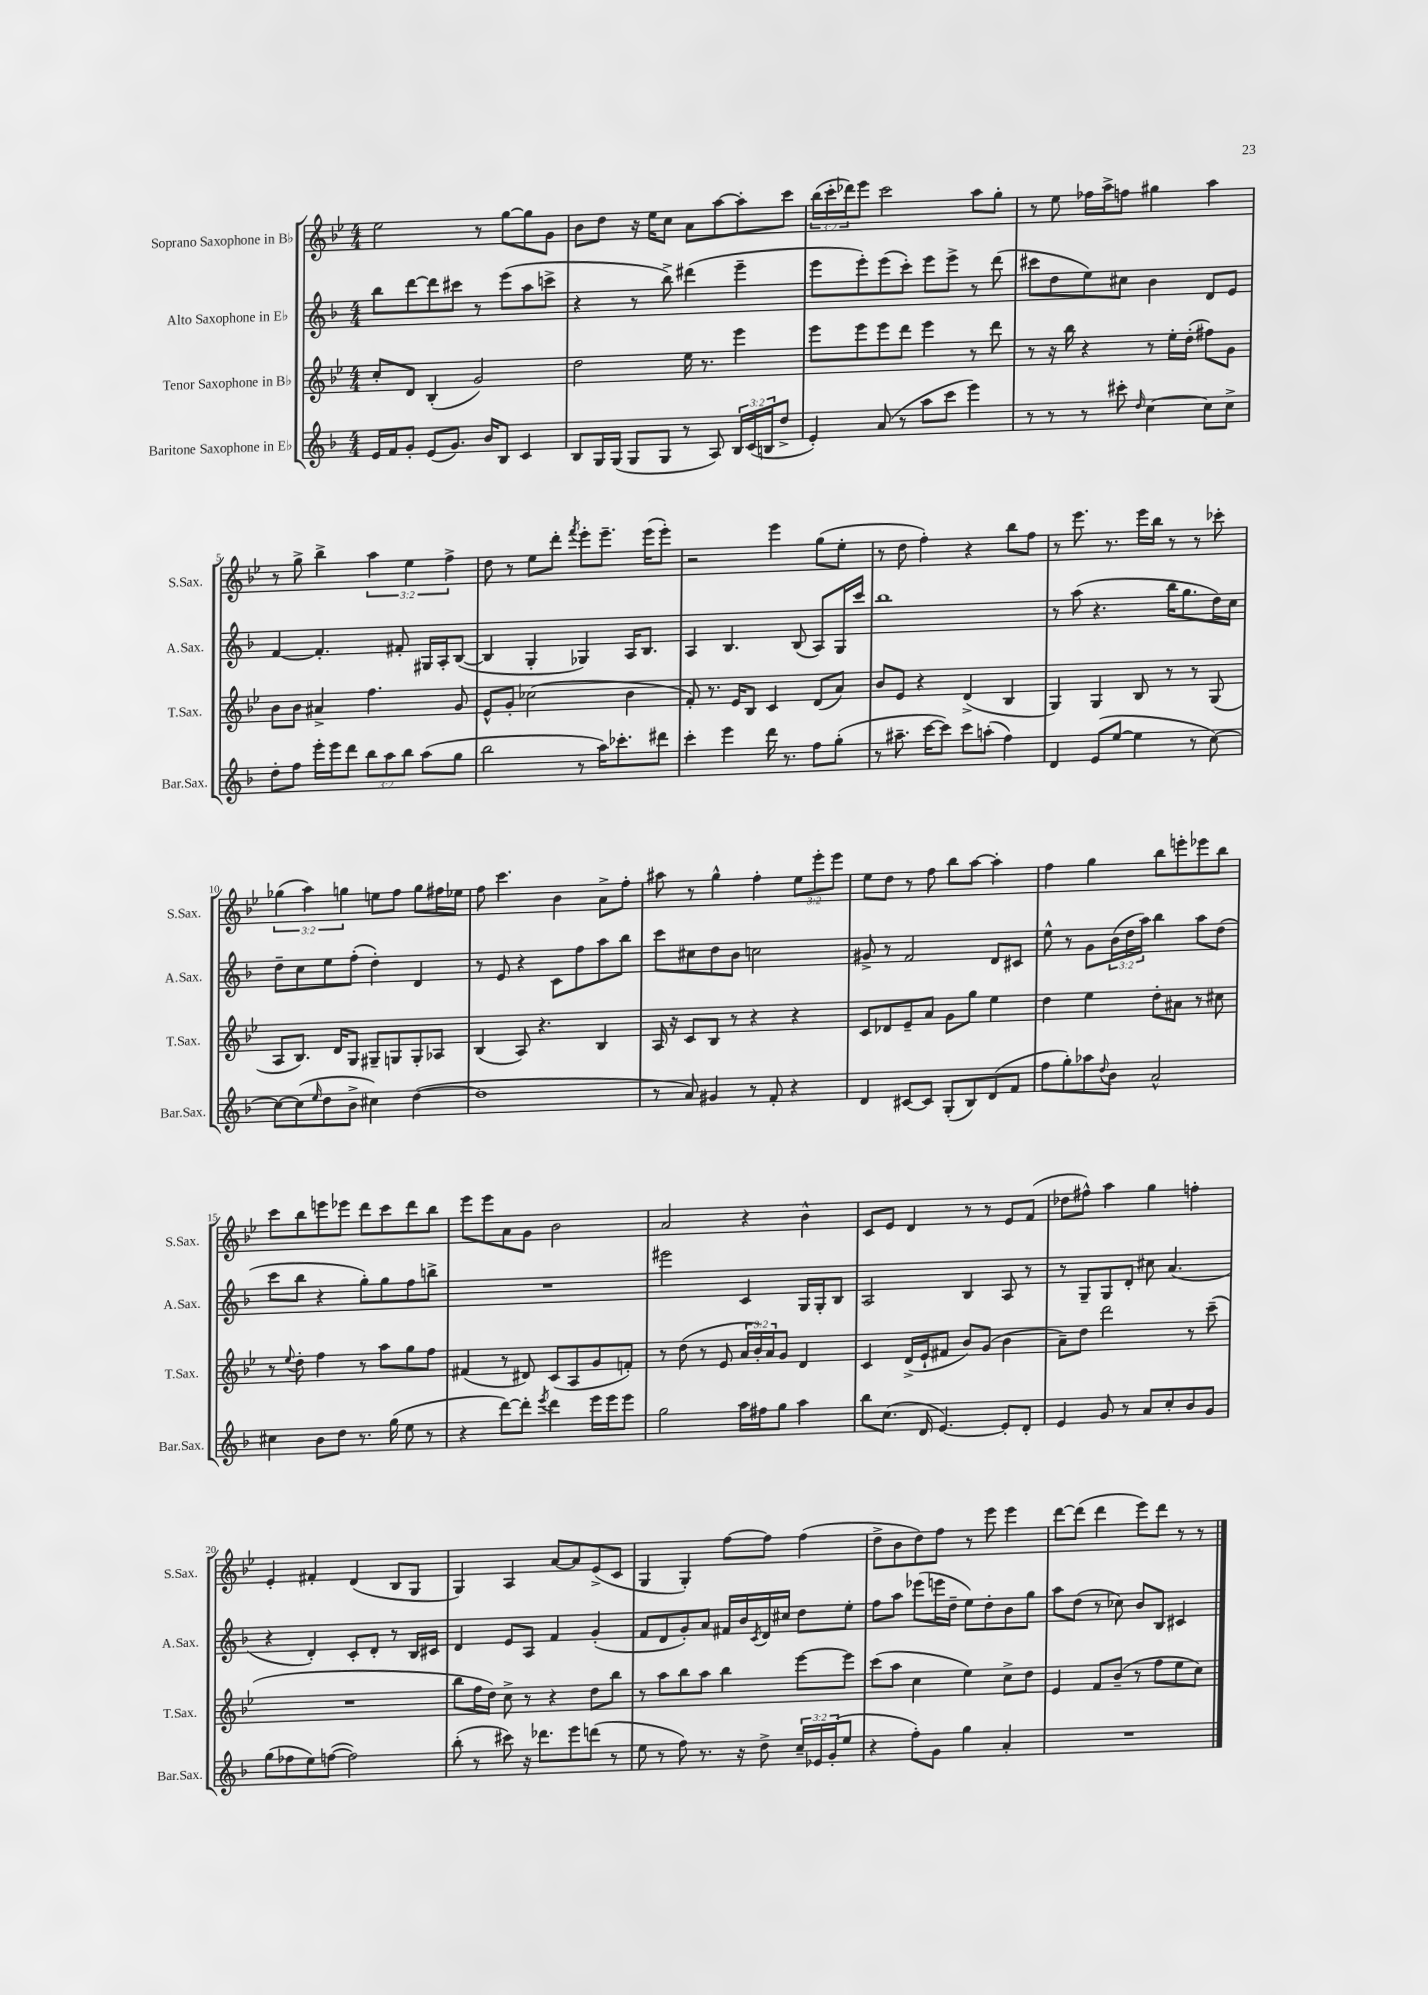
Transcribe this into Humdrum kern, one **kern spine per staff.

**kern	**kern	**kern	**kern
*staff4	*staff3	*staff2	*staff1
*clefG2	*clefG2	*clefG2	*clefG2
*k[b-]	*k[b-e-]	*k[b-]	*k[b-e-]
*M4/4	*M4/4	*M4/4	*M4/4
16e	8cc'	8bb-	2ee-
16f	.	.	.
8g'	8d	[8ddd	.
(8e	(4B-'	8ddd]	.
8.g)	.	8ccc#	.
.	2g)	8r	8r
16b-	.	.	.
8B-	.	(8eee	[8gg
4c	.	8aa	8gg]
.	.	8ccc^	8g
=	=	=	=
8B-	2dd	4r	8b-
16G	.	.	8dd
(16G	.	.	.
8G	.	8r	16r
.	.	.	16ee-
8G	.	8bb-^)	8cc
8r	16ee-	(4ddd#	8a
.	8.r	.	.
8A)	.	.	[8aa
24B-	4eee-	4eee~	8aa']
(24c	.	.	.
24B	.	.	.
8dd^	.	.	8ccc
=	=	=	=
4e')	8eee-	8eee	(24bb-
.	.	.	24ccc'
.	.	.	24ddd-)
.	8eee-	8eee')	8eee-
(8a	8eee-	(8eee	2ccc
8r	8ddd	8ccc')	.
8aa	4eee-	8eee	.
8ccc	.	8eee^	.
4eee)	8r	8r	8aa
.	8ddd	(8ddd	8gg'
=	=	=	=
8r	8r	8ccc#	8r
8r	16r	8dd	8ee-
.	16bb-	.	.
8r	4r	8ee)	16ff-
.	.	.	16aa^
8ccc#'	.	8cc#	8ff
16qqdd	.	.	.
[4cc	8r	4b-	4gg#
.	16ee-'	.	.
.	(16dd'	.	.
8cc]	8ff#)	8d	4aa
8cc^	8g	8e	.
=	=	=	=
8dd'	8b-	[4f	8r
8ff	8b-	.	8gg^
16eee'	4a#^	4.f']	4bb-^
16eee	.	.	.
8ddd	.	.	.
12bb-	4.ff	.	6aa
12aa	.	.	.
.	.	8f#'	.
12bb-	.	.	6ee-
(8aa	.	16G#	.
.	.	16A'	.
.	.	.	6ff^
8gg	8g	([8B-	.
=	=	=	=
2bb-	8e-^^	4B-]	8dd
.	8g'	.	8r
.	(2cc-	4G'	8ee-
.	.	.	8ddd'
.	.	.	8qfff
8r	.	4G-)	8eee-'
16aa)	.	.	8.eee-~
8.ccc-'	.	.	.
.	4b-	16A	.
.	.	8.B-	(16eee-
8ddd#	.	.	8eee-')
=	=	=	=
4ccc'	8f')	4A	2r
.	8.r	.	.
4eee	.	4.B-	.
.	16e-	.	.
.	8B-	.	.
16ddd	4c	.	4eee-
8.r	.	.	.
.	.	(8B-	.
8ff	(8d	8A)	(8gg
(8gg'	8a)	16G	8ee-'
.	.	16ccc	.
=	=	=	=
8r	8b-	1bb-	8r
8.aa#~	8e-	.	8dd
.	4r	.	4ff')
[16ccc	.	.	.
8ccc])	.	.	.
8ccc	(4d^	.	4r
(8aa'	.	.	.
4ff)	4B-	.	8bb-
.	.	.	8ff
=	=	=	=
4d	4G)	8r	8r
.	.	(8aa	8.eee-
(8e	4G	4.r	.
.	.	.	8.r
[8ee	.	.	.
4ee]	8B-	.	16eee-
.	.	.	16bb-
.	8r	16bb-	8r
.	.	8.gg	.
8r	8r	.	8r
[8cc)	(8G	16dd)	8ccc-'
.	.	16cc	.
=	=	=	=
8cc_	8A	8dd~	(6gg-
(8cc]	8.B-)	8cc	.
.	.	.	6aa)
16qqee	.	.	.
8dd	.	8ee	.
.	16d	.	.
.	.	.	6gg
8b-^	8G	(8ff'	.
4cc#)	8G#~	4dd')	8ee
.	8G	.	8ff
([4dd	8G'	4d	8gg
.	8A-	.	16ff#
.	.	.	16ee-
=	=	=	=
1dd]	(4B-	8r	8ff
.	.	8e	4.ccc
.	8A)	4r	.
.	4.r	.	.
.	.	8c	4b-
.	.	8ff	.
.	4B-	8aa	8a^
.	.	8bb-	8ff'
=	=	=	=
8r	16A	8ccc	8aa#
.	16r	.	.
8a)	8c	8cc#	8r
4g#	8B-	8dd	4gg^^
.	8r	8b-	.
8r	4r	2cc	4ff'
8f'	.	.	.
4r	4r	.	12ee-
.	.	.	12eee-'
.	.	.	12eee-
=	=	=	=
4d	8c	8g#^	8ee-
.	8d-	8r	8dd
[8c#	8e-~	2f	8r
8c#]	8a	.	8ff
(8G'	8g	.	8bb-
8B-)	8gg	.	[8aa
(8d	4ee-	8d	4aa']
8f	.	8c#	.
=	=	=	=
8ff	4dd	8ee^^	4ff
8gg')	.	8r	.
8aa-	4ee-	8g	4gg
8qqdd	.	.	.
8b-	.	(24b-	.
.	.	24dd	.
.	.	24aa)	.
2a^^	8dd'	4bb-	8bb-
.	8a#	.	8eee'
.	8r	8aa	8eee-
.	8cc#	(8dd	8bb-
=	=	=	=
4cc#	8r	8ccc	8ccc
.	8qqee-	.	.
.	8dd'	8bb-	8bb-
8b-	4ff	4r	8eee
8dd	.	.	8eee-
8.r	8r	8gg')	8ddd
.	8aa	8gg	8ccc
(16gg	.	.	.
8ee	8gg	8ff	8ddd
8r	8ff	8bb^	8bb-
=	=	=	=
4r	(4f#	1r	8eee-
.	.	.	8eee-
[8ddd)	8r	.	8a
8ddd']	8d#)	.	8g
8qeee	.	.	.
4ddd	(8c	.	2b-
.	8A	.	.
16eee	8g	.	.
16eee	.	.	.
8eee	8f')	.	.
=	=	=	=
2gg	8r	2eee#	2a
.	(8dd	.	.
.	8r	.	.
.	8e-	.	.
16aa	24a	4c	4r
.	24b-')	.	.
16ff#	.	.	.
.	24a	.	.
8gg	8g	.	.
4aa	4d	16G	4b-^^
.	.	16G'	.
.	.	8B-	.
=	=	=	=
8bb-	4c	2A	8c
(8.cc	.	.	8e-
.	(16d^	.	4d
16d	16e-`	.	.
[4.e)	8f#	.	.
.	8b-)	4B-	8r
.	(8g	.	8r
8e']	4b-	8A	8e-
8d'	.	8r	(8f
=	=	=	=
4e	8a~)	8r	8dd-
.	8dd	8G~	8ff#^^)
8g	2ddd	8G	4aa
8r	.	8d'	.
8a	.	8cc#	4gg
8cc'	.	(4.a	.
8b-	8r	.	4ff'
8g	(8ccc~	.	.
=	=	=	=
(8gg	1r	4r	4e-'
8ff-	.	.	.
8ee)	.	4d')	4f#'
([8ff	.	.	.
2ff])	.	8c'	(4d
.	.	8d'	.
.	.	8r	8B-
.	.	16B-	8G
.	.	16c#	.
=	=	=	=
(8bb-'	8bb-	4d	4G)
8r	16ff	.	.
.	16dd)	.	.
8ccc#)	8cc^	8e	4A
16r	8r	8A	.
8.ddd-	.	.	.
.	4r	4f	[8a
8eee	.	.	8a]
(8ddd	8dd	(4g'	(8e-^
8r	8bb-	.	8c
=	=	=	=
8ee	8r	8f	4G
8r	8aa	8d	.
8ff)	8bb-	8g')	4G')
8.r	8aa	8a	.
.	4bb-	16f#	[8ff
16r	.	16b-	.
.	.	8qc	.
8dd^	.	16d	8ff]
.	.	16cc#	.
24cc~	[8eee-	8dd	(4ff
24e-	.	.	.
(24g'	.	.	.
8ee	8eee-]	8ee'	.
=	=	=	=
4r	(8ccc	8ff	8dd^
.	8aa	8aa	8b-
8ff')	4cc	(8eee-	8dd)
8g	.	16eee	8ff
.	.	16dd~	.
4gg	4ee-)	8ee)	8r
.	.	8dd'	8eee-
4a'	8cc^	8b-	4eee-
.	8dd	8gg	.
=	=	=	=
1r	4e-	8aa	[8ddd
.	.	(8dd	(8ddd]
.	8f	8r	4ddd
.	(8b-~	8cc-)	.
.	8r	8b-	8eee-)
.	8ff	8B-	8ddd
.	8ee-	4c#	8r
.	8cc)	.	8r
==	==	==	==
*-	*-	*-	*-
